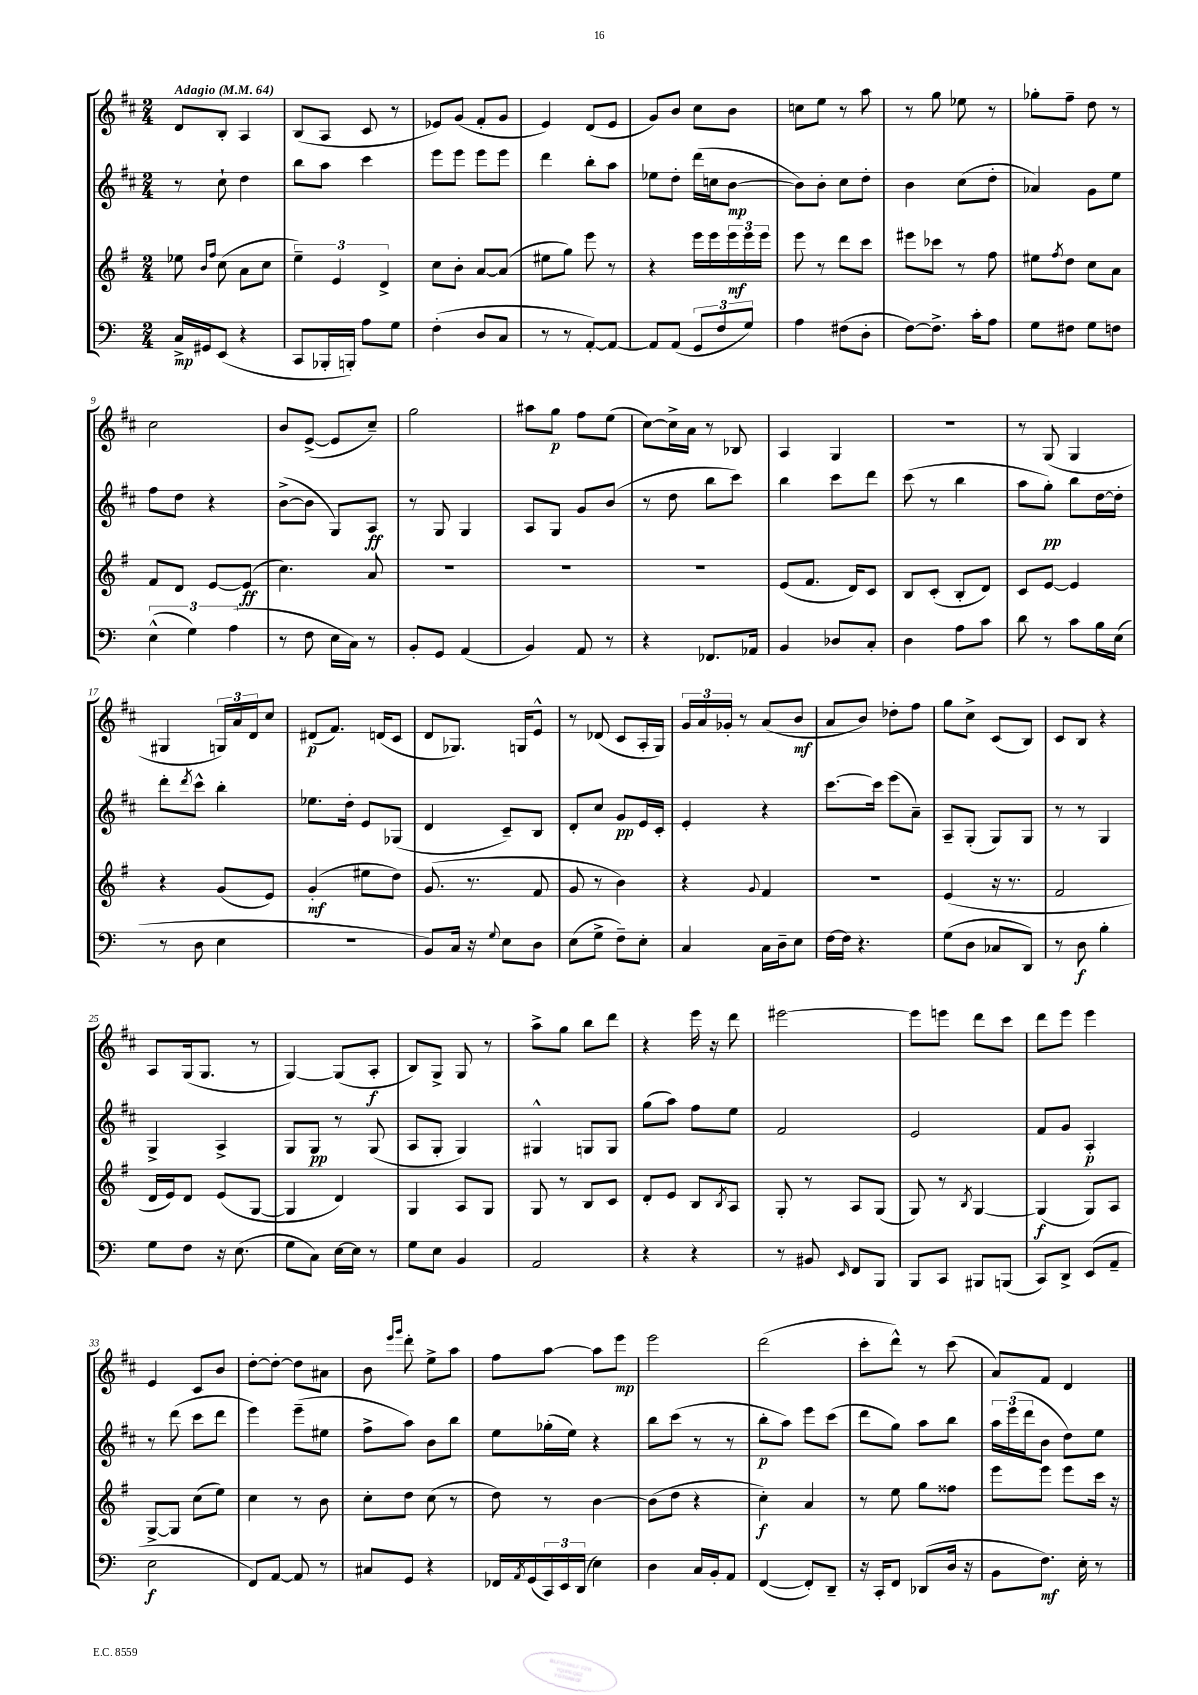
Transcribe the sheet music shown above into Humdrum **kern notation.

**kern	**dynam	**kern	**dynam	**kern	**dynam	**kern	**dynam
*part4	*part4	*part3	*part3	*part2	*part2	*part1	*part1
*staff4	*staff4	*staff3	*staff3	*staff2	*staff2	*staff1	*staff1
*clefF4	*	*clefG2	*	*clefG2	*	*clefG2	*
*k[]	*	*k[f#]	*	*k[f#c#]	*	*k[f#c#]	*
*M2/4	*	*M2/4	*	*M2/4	*	*M2/4	*
*MM64	*	*MM64	*	*MM64	*	*MM64	*
=1	=1	=1	=1	=1	=1	=1	=1
!	!	!	!	!	!	!LO:TX:a:B:t=Adagio	!
16C^/LL	mp	8ee-X\	.	8r	.	8d/L	.
16GG#X/J	.	.	.	.	.	.	.
.	.	16qqb/LL	.	.	.	.	.
.	.	16qqff#/JJ	.	.	.	.	.
(8EE/J	.	(8cc\	.	8cc#`\	.	8B'/J	.
4r	.	8a\L	.	4dd\	.	4A/	.
.	.	8cc\J	.	.	.	.	.
=2	=2	=2	=2	=2	=2	=2	=2
8CC/L	.	6ee~\)	.	8bb\L	.	(8B/L	.
16BBB-X'/L	.	.	.	8aa\J	.	8A/J	.
.	.	6e/	.	.	.	.	.
16BBBn'/JJ)	.	.	.	.	.	.	.
8A\L	.	.	.	4ccc#\	.	8c#/	.
.	.	6d^/	.	.	.	.	.
8G\J	.	.	.	.	.	8r	.
=3	=3	=3	=3	=3	=3	=3	=3
(4F'\	.	8cc\L	.	8eee\L	.	8e-X/L)	.
.	.	8b'\J	.	8eee\J	.	(8g/J	.
8D/L	.	[8a/L	.	8eee\L	.	8f#'/L	.
8C/J	.	(8a/J]	.	8eee\J	.	8g/J	.
=4	=4	=4	=4	=4	=4	=4	=4
8r	.	8ee#X\L	.	4ddd\	.	4e/)	.
8r	.	8gg\J)	.	.	.	.	.
[8AA'/L)	.	8eee\	.	8bb'\L	.	(8d/L	.
8AA/J_	.	8r	.	8aa\J	.	8e/J	.
=5	=5	=5	=5	=5	=5	=5	=5
8AA/L]	.	4r	.	8ee-X\L	.	8g/L)	.
(8AA/J	.	.	.	8dd'\J	.	8b/J	.
12GG/L	.	16eee\LL	.	(16ddd\LL	.	8cc#\L	.
.	.	16eee\	.	16ccn\J	.	.	.
12F/	.	.	.	.	.	.	.
.	.	24eee\	mf	[8b\J	mp	8b\J	.
12G/J)	.	24eee\	.	.	.	.	.
.	.	24eee\JJ	.	.	.	.	.
=6	=6	=6	=6	=6	=6	=6	=6
4A\	.	8eee\	.	8b\L])	.	8ccn\L	.
.	.	8r	.	8b'\J	.	8ee\J	.
(8F#X\L	.	8ddd\L	.	8cc#\L	.	8r	.
8D'\J	.	8ccc\J	.	8dd'\J	.	8aa\	.
=7	=7	=7	=7	=7	=7	=7	=7
[8F\L)	.	8eee#X\L	.	4b\	.	8r	.
8.F^\J]	.	8ccc-X\J	.	.	.	8gg\	.
.	.	8r	.	(8cc#\L	.	8ee-X\	.
16c'\KL	.	.	.	.	.	.	.
8A\J	.	8ff#\	.	8dd'\J	.	8r	.
=8	=8	=8	=8	=8	=8	=8	=8
8G\L	.	8ee#X\L	.	4a-X/)	.	8gg-X'\L	.
.	.	8qff#/	.	.	.	.	.
8F#X\J	.	8dd\J	.	.	.	8ff#~\J	.
8G\L	.	8cc\L	.	8g\L	.	8dd\	.
8Fn\J	.	8a\J	.	8ee\J	.	8r	.
!!LO:LB:g=z
=9	=9	=9	=9	=9	=9	=9	=9
(6E^^\	.	8f#/L	.	8ff#\L	.	2cc#\	.
.	.	8d/J	.	8dd\J	.	.	.
6G\)	.	.	.	.	.	.	.
.	.	[8e/L	.	4r	.	.	.
(6A\	.	.	.	.	.	.	.
.	.	(8e/J]	ff	.	.	.	.
=10	=10	=10	=10	=10	=10	=10	=10
8r	.	4.cc\)	.	([8b^\L	.	8b/L	.
8F\	.	.	.	8b\J]	.	([8e^/J	.
16E\LL	.	.	.	8G/L)	.	8e/L]	.
16C\JJ)	.	.	.	.	.	.	.
8r	.	8a/	.	8A/J	ff	8cc#~/J)	.
=11	=11	=11	=11	=11	=11	=11	=11
8BB'/L	.	2r	.	8r	.	2gg\	.
8GG/J	.	.	.	8G/	.	.	.
(4AA/	.	.	.	4G/	.	.	.
=12	=12	=12	=12	=12	=12	=12	=12
4BB/)	.	2r	.	8A/L	.	8aa#X\L	.
.	.	.	.	8G/J	.	8gg\J	p
8AA/	.	.	.	8g/L	.	8ff#\L	.
8r	.	.	.	(8b/J	.	(8ee\J	.
=13	=13	=13	=13	=13	=13	=13	=13
4r	.	2r	.	8r	.	[8cc#\L)	.
.	.	.	.	8dd\	.	16cc#^\L]	.
.	.	.	.	.	.	16a\JJ	.
8.FF-X/L	.	.	.	8bb\L	.	8r	.
.	.	.	.	8ccc#\J)	.	8B-X/	.
16AA-X/Jk	.	.	.	.	.	.	.
=14	=14	=14	=14	=14	=14	=14	=14
4BB/	.	(8e/L	.	4bb\	.	4A/	.
.	.	8.f#/J	.	.	.	.	.
8D-X/L	.	.	.	8ccc#\L	.	4G/	.
.	.	16d/KL)	.	.	.	.	.
8C'/J	.	8c/J	.	8ddd\J	.	.	.
=15	=15	=15	=15	=15	=15	=15	=15
4D\	.	8B/L	.	(8ccc#\	.	2r	.
.	.	(8c'/J	.	8r	.	.	.
8A\L	.	8B'/L	.	4bb\	.	.	.
8c\J	.	8d/J)	.	.	.	.	.
=16	=16	=16	=16	=16	=16	=16	=16
8d\	.	8c/L	.	8aa\L	.	8r	.
8r	.	[8e/J	.	8gg'\J)	pp	(8G/	.
8c\L	.	4e/]	.	8bb\L	.	4G/	.
16B\L	.	.	.	[16dd\L	.	.	.
(16E\JJ	.	.	.	16dd'\JJ]	.	.	.
!!LO:LB:g=z
=17	=17	=17	=17	=17	=17	=17	=17
8r	.	4r	.	8ddd'\L	.	4G#X/	.
.	.	.	.	8qddd/	.	.	.
8D\	.	.	.	8ccc#^^\J	.	.	.
4E\	.	(8g/L	.	4bb'\	.	24Gn/LL)	.
.	.	.	.	.	.	24a/	.
.	.	.	.	.	.	24d/J	.
.	.	8e/J)	.	.	.	8cc#/J	.
=18	=18	=18	=18	=18	=18	=18	=18
2r	.	(4g'/	mf	8.ee-X\L	.	(8d#X/L	p
.	.	.	.	.	.	8.f#/J)	.
.	.	.	.	16dd'\Jk	.	.	.
.	.	8ee#X\L	.	8e/L	.	.	.
.	.	.	.	.	.	(16dn/KL	.
.	.	8dd\J)	.	(8G-X/J	.	8c#/J	.
=19	=19	=19	=19	=19	=19	=19	=19
8BB/L)	.	(8.g/	.	4d/	.	8d/L	.
16C/Jk	.	.	.	.	.	8.G-X/J)	.
16r	.	8.r	.	.	.	.	.
8qqG/	.	.	.	.	.	.	.
8E\L	.	.	.	8c#~/L)	.	.	.
.	.	.	.	.	.	16Gn/KL	.
8D\J	.	8f#/	.	8B/J	.	8e^^/J	.
=20	=20	=20	=20	=20	=20	=20	=20
(8E\L	.	8g/	.	8d'/L	.	8r	.
8G^\J	.	8r	.	8cc#/J	.	(8d-X/	.
8F~\L)	.	4b\)	.	8g/L	pp	8c#/L	.
8E'\J	.	.	.	16e/L	.	16A'/L	.
.	.	.	.	16c#'/JJ	.	16G/JJ)	.
=21	=21	=21	=21	=21	=21	=21	=21
4C/	.	4r	.	4e'/	.	24g/LL	.
.	.	.	.	.	.	24a/	.
.	.	.	.	.	.	24g-X'/JJ	.
.	.	.	.	.	.	8r	.
.	.	8qqg/	.	.	.	.	.
16C\LL	.	4f#/	.	4r	.	(8a/L	.
16D~\J	.	.	.	.	.	.	.
8E\J	.	.	.	.	.	8b/J	mf
=22	=22	=22	=22	=22	=22	=22	=22
[16F\LL	.	2r	.	[8.ccc#\L	.	8a/L	.
16F\JJ]	.	.	.	.	.	.	.
4.r	.	.	.	.	.	8b/J)	.
.	.	.	.	16ccc#\Jk]	.	.	.
.	.	.	.	(8eee\L	.	8dd-X'\L	.
.	.	.	.	8a~\J)	.	8ff#\J	.
=23	=23	=23	=23	=23	=23	=23	=23
(8G\L	.	(4e/	.	8A~/L	.	8gg\L	.
8D\J	.	.	.	(8G'/J	.	8cc#^\J	.
8C-X/L	.	16r	.	8G/L)	.	(8c#/L	.
.	.	8.r	.	.	.	.	.
8DD/J)	.	.	.	8G/J	.	8B/J)	.
=24	=24	=24	=24	=24	=24	=24	=24
8r	.	2f#/	.	8r	.	8c#/L	.
8D\	f	.	.	8r	.	8B/J	.
4B'\	.	.	.	4G/	.	4r	.
!!LO:LB:g=z
=25	=25	=25	=25	=25	=25	=25	=25
8G\L	.	16d/LL	.	4G^/	.	8A/L	.
.	.	16e/J)	.	.	.	.	.
8F\J	.	8d/J	.	.	.	(16G/k	.
.	.	.	.	.	.	8.G/J	.
16r	.	(8e/L	.	4A^/	.	.	.
(8.E\	.	.	.	.	.	.	.
.	.	[8G/J	.	.	.	8r	.
=26	=26	=26	=26	=26	=26	=26	=26
8G\L	.	4G/]	.	8G/L	.	[4G/)	.
8C\J)	.	.	.	8G/J	pp	.	.
[16E\LL	.	4d/)	.	8r	.	(8G/L]	.
16E\JJ]	.	.	.	.	.	.	.
8r	.	.	.	(8G/	.	8A'/J	f
=27	=27	=27	=27	=27	=27	=27	=27
8G\L	.	4G/	.	8A/L	.	8B/L)	.
8E\J	.	.	.	8G'/J	.	8G^/J	.
4BB/	.	8A/L	.	4G/)	.	8G/	.
.	.	8G/J	.	.	.	8r	.
=28	=28	=28	=28	=28	=28	=28	=28
2AA/	.	8G/	.	4G#X^^/	.	8aa^\L	.
.	.	8r	.	.	.	8gg\J	.
.	.	8B/L	.	8Gn/L	.	8bb\L	.
.	.	8c/J	.	8G/J	.	8ddd\J	.
=29	=29	=29	=29	=29	=29	=29	=29
4r	.	8d'/L	.	(8gg\L	.	4r	.
.	.	8e/J	.	8aa\J)	.	.	.
4r	.	8B/L	.	8ff#\L	.	16eee\	.
.	.	.	.	.	.	16r	.
.	.	8qB/	.	.	.	.	.
.	.	8A/J	.	8ee\J	.	8ddd\	.
=30	=30	=30	=30	=30	=30	=30	=30
8r	.	8G'/	.	2f#/	.	[2eee#X\	.
8BB#X/	.	8r	.	.	.	.	.
16qqEE/	.	.	.	.	.	.	.
8FF/L	.	8A/L	.	.	.	.	.
8BBB/J	.	(8G/J	.	.	.	.	.
=31	=31	=31	=31	=31	=31	=31	=31
8BBB/L	.	8G/)	.	2e/	.	8eee#\L]	.
8CC/J	.	8r	.	.	.	8eeen\J	.
.	.	8qB/	.	.	.	.	.
8BBB#X/L	.	[4G/	.	.	.	8ddd\L	.
(8BBBn/J	.	.	.	.	.	8ccc#\J	.
=32	=32	=32	=32	=32	=32	=32	=32
8CC/L)	.	(4G/]	f	8f#/L	.	8ddd\L	.
8DD^/J	.	.	.	8g/J	.	8eee\J	.
(8EE/L	.	8G/L)	.	4A'/	p	4eee\	.
8AA~/J	.	8A/J	.	.	.	.	.
!!LO:LB:g=z
=33	=33	=33	=33	=33	=33	=33	=33
2E\	f	[8G^/L	.	8r	.	4e/	.
.	.	8G/J]	.	(8ddd\	.	.	.
.	.	(8cc\L	.	8ccc#\L	.	8c#/L	.
.	.	8ee\J)	.	8ddd\J	.	8b/J	.
=34	=34	=34	=34	=34	=34	=34	=34
8FF/L)	.	4cc\	.	4eee\)	.	[8dd'\L	.
[8AA/J	.	.	.	.	.	8dd'\J_	.
8AA/]	.	8r	.	(8eee~\L	.	8dd\L]	.
8r	.	8b\	.	8ee#X\J	.	8a#X\J	.
=35	=35	=35	=35	=35	=35	=35	=35
8C#X/L	.	8cc'\L	.	8ff#^\L	.	8b\	.
.	.	.	.	.	.	16qqeee/LL	.
.	.	.	.	.	.	16qqggg/JJ	.
8GG/J	.	8dd\J	.	8aa\J)	.	8ddd'\	.
4r	.	(8cc\	.	8b\L	.	8ee^\L	.
.	.	8r	.	8bb\J	.	8aa\J	.
=36	=36	=36	=36	=36	=36	=36	=36
16FF-X/LL	.	8dd\)	.	8ee\L	.	8ff#\L	.
8qAA/	.	.	.	.	.	.	.
(16GG/	.	.	.	.	.	.	.
24CC/)	.	8r	.	(16gg-X'\L	.	[8aa\J	.
24EE/	.	.	.	.	.	.	.
.	.	.	.	16ee\JJ)	.	.	.
(24DD/JJ	.	.	.	.	.	.	.
4E\)	.	[4b\	.	4r	.	8aa\L]	.
.	.	.	.	.	.	8eee\J	mp
=37	=37	=37	=37	=37	=37	=37	=37
4D\	.	(8b\L]	.	8bb\L	.	2eee\	.
.	.	8dd\J	.	(8ccc#\J	.	.	.
16C/LL	.	4r	.	8r	.	.	.
16BB'/J	.	.	.	.	.	.	.
8AA/J	.	.	.	8r	.	.	.
=38	=38	=38	=38	=38	=38	=38	=38
([4FF/	.	4cc'\)	f	8bb'\L	p	(2ddd\	.
.	.	.	.	8aa\J)	.	.	.
8FF'/L])	.	4a/	.	8eee\L	.	.	.
8DD~/J	.	.	.	(8ccc#\J	.	.	.
=39	=39	=39	=39	=39	=39	=39	=39
16r	.	8r	.	8ddd\L	.	8ccc#'\L	.
16CC'/KL	.	.	.	.	.	.	.
8FF/J	.	8ee\	.	8gg\J)	.	8ddd^^\J)	.
(8DD-X/L	.	8gg\L	.	8aa\L	.	8r	.
16D/Jk	.	8ff##X\J	.	8bb\J	.	(8ccc#\	.
16r	.	.	.	.	.	.	.
=40	=40	=40	=40	=40	=40	=40	=40
8BB\L	.	8eee\L	.	24aa\LL	.	8a/L)	.
.	.	.	.	(24eee\	.	.	.
.	.	.	.	24ddd\J	.	.	.
8.F\J)	mf	8eee\J	.	8b\J	.	8f#/J	.
.	.	8eee\L	.	8dd\L)	.	4d/	.
16E'\	.	.	.	.	.	.	.
8r	.	16ccc\Jk	.	8ee\J	.	.	.
.	.	16r	.	.	.	.	.
==	==	==	==	==	==	==	==
*-	*-	*-	*-	*-	*-	*-	*-
